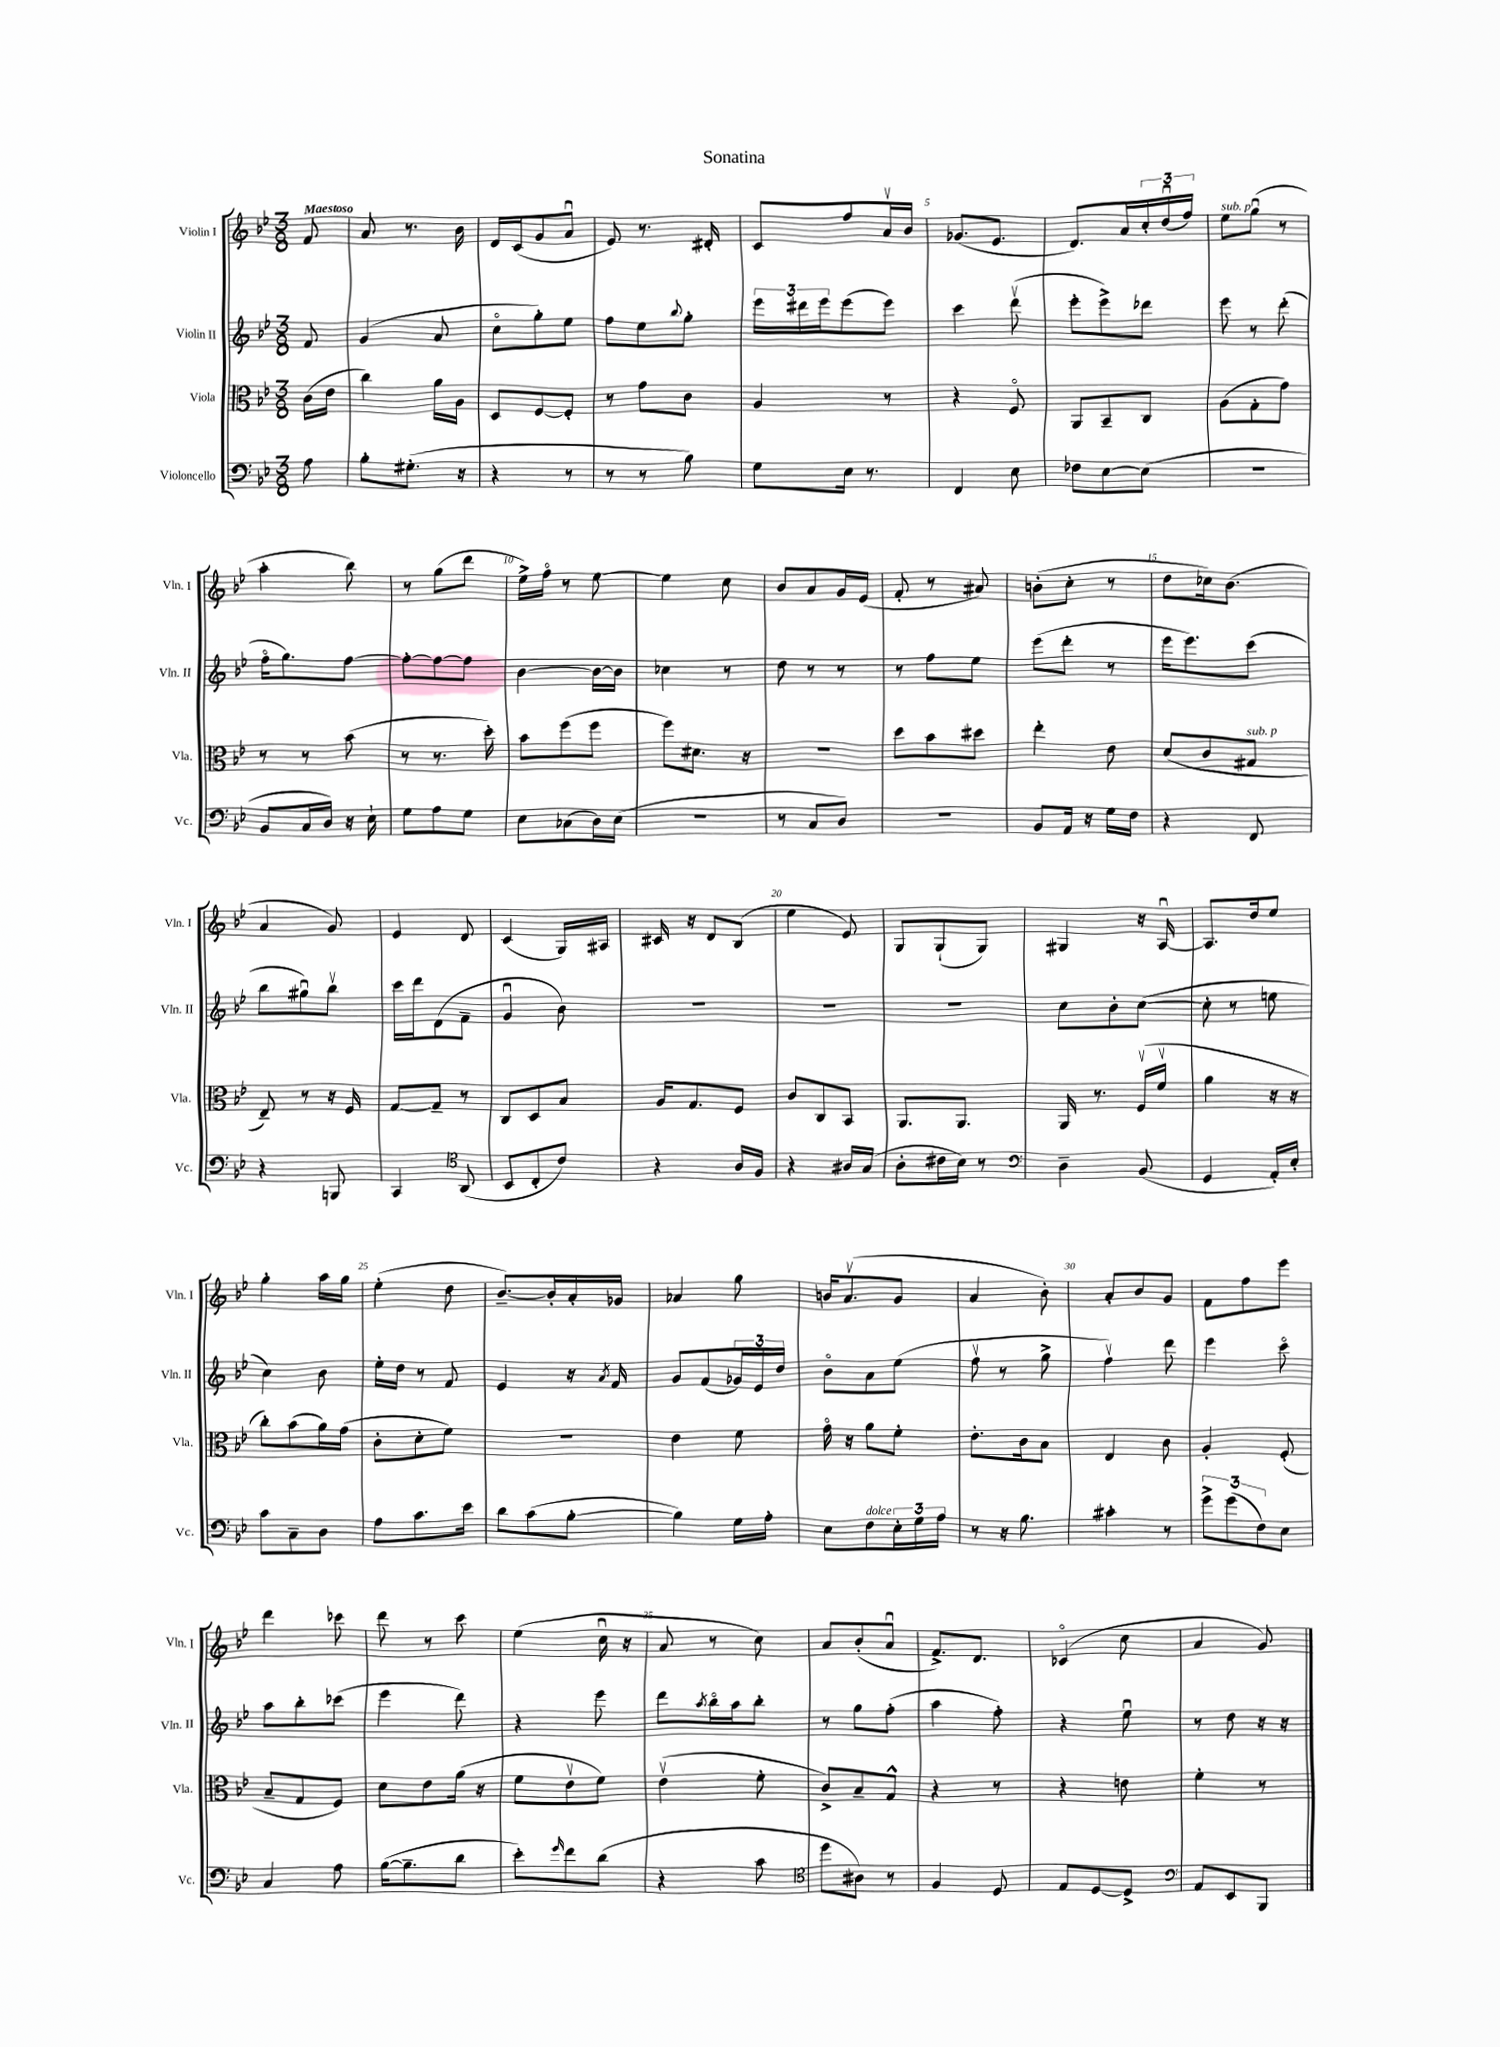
\header { title = "Sonatina" }
<<
\new StaffGroup <<
\new Staff = "s0" \with { instrumentName = "Violin I" shortInstrumentName = "Vln. I" } {
    \clef treble \key bes \major \numericTimeSignature \time 3/8 \partial 8 \tempo "Maestoso"
    f'8 |
    a'8 r8. bes'16 |
    d'16 c'16( g'8 a'8\downbow |
    ees'8) r8. dis'16-. |
    c'8 f''8 a'16\upbow bes'16 |
    ges'8.( ees'8. |
    d'8.) a'16 \tuplet 3/2 { c''16-. d''16\downbow( f''16) } |
    ees''8^\markup { \italic "sub. p" } g''8\downbow( r8 |
    a''4-. bes''8) |
    r8 g''8( d'''8 |
    ees''16->) f''16\flageolet r8 ees''8~ |
    ees''4 c''8 |
    bes'8 a'8 g'16 ees'16( |
    f'8-. r8 ais'8) |
    b'8-.( c''8-. r8 |
    d''8 ces''16) bes'8.( |
    a'4 g'8) |
    ees'4 d'8 |
    c'4( g16) ais16 |
    cis'16 r16 d'8 bes8( |
    ees''4 ees'8) |
    g8 g8-!( g8) |
    gis4 r16 a16~\downbow |
    a8. d''16 ees''8 |
    g''4-. a''16 g''16 |
    ees''4-.( d''8 |
    bes'8.~--) bes'16-. a'16-. ges'16 |
    aes'4 g''8 |
    b'16 a'8.\upbow( g'8 |
    a'4 bes'8-.) |
    a'8-. bes'8 g'8 |
    f'8 f''8 ees'''8 |
    d'''4 ces'''8 |
    d'''8 r8 c'''8 |
    ees''4( c''16\downbow r16 |
    a'8 r8 c''8) |
    a'8 bes'8-.( a'8\downbow |
    f'8.->) d'8. |
    ces'4\flageolet( c''8 |
    a'4 g'8) \bar "|." |
}
\new Staff = "s1" \with { instrumentName = "Violin II" shortInstrumentName = "Vln. II" } {
    \clef treble \key bes \major \numericTimeSignature \time 3/8 \partial 8
    f'8 |
    g'4( a'8 |
    c''8\flageolet g''8-.) ees''8 |
    f''8 ees''8 \appoggiatura { bes''8 } g''8-. |
    \tuplet 3/2 { ees'''16 dis'''16 ees'''16 } ees'''8( ees'''8) |
    c'''4 d'''8\upbow( |
    ees'''8-. ees'''8->) des'''8 |
    ees'''8 r8 d'''8-.( |
    f''16\flageolet g''8.) f''8~ |
    f''8~-. f''8~ f''8 |
    bes'4~ bes'16~ bes'16 |
    ces''4 r8 |
    d''8 r8 r8 |
    r8 f''8 ees''8 |
    ees'''8( d'''8-. r8 |
    ees'''16 ees'''8.) c'''8( |
    bes''8 gis''8\downbow) bes''8\upbow |
    c'''16 d'''16 d'8( f'8-- |
    g'4\downbow bes'8) |
    R4. |
    R4. |
    R4. |
    c''8 bes'8-. c''8~( |
    c''8-. r8 e''8 |
    c''4) bes'8 |
    ees''16-. d''16 r8 f'8 |
    ees'4 r16 \acciaccatura { a'8 } f'16 |
    g'8 f'8( \tuplet 3/2 { ges'16) ees'16 d''16 } |
    bes'8\flageolet a'8 ees''8( |
    f''8\upbow r8 g''8-> |
    f''4\upbow) d'''8 |
    ees'''4 c'''8\flageolet |
    a''8 bes''8-. ces'''8( |
    ees'''4 d'''8) |
    r4 ees'''8 |
    d'''8 \acciaccatura { a''8 } bes''16\flageolet a''16 bes''8-. |
    r8 g''8 f''8-.( |
    a''4 f''8-.) |
    r4 ees''8\downbow |
    r8 d''8 r16 r16 \bar "|." |
}
\new Staff = "s2" \with { instrumentName = "Viola" shortInstrumentName = "Vla." } {
    \clef alto \key bes \major \numericTimeSignature \time 3/8 \partial 8
    c'16( ees'16 |
    c''4) a'16 a16 |
    d8 f8~ f8-. |
    r8 g'8 c'8 |
    a4 r8 |
    r4 f8\flageolet |
    a,8 bes,8-- c8 |
    a8( g8-. g'8) |
    r8 r8 bes'8( |
    r8 r8. d''16-.) |
    bes'8 f''8( f''8 |
    f''8) dis'8. r16 |
    R4. |
    d''8 bes'8 dis''8 |
    ees''4-. ees'8 |
    d'8( c'8 gis8^\markup { \italic "sub. p" } |
    ees8--) r8 r16 f16 |
    g8~ g8-- r8 |
    c8 d8 bes8 |
    a16 g8. f8 |
    c'8 c8 bes,8 |
    a,8. a,8. |
    a,16 r8. f16\upbow( f'16\upbow |
    a'4 r16 r16 |
    c''8-.) bes'8( a'16) g'16( |
    c'8-. d'8-. f'8) |
    r4. |
    ees'4 f'8 |
    g'16\flageolet r16 a'8 f'8-. |
    ees'8.-. c'16 bes8 |
    ees4 c'8 |
    a4-. f8-.( |
    bes8-- g8 f8) |
    d'8 ees'8 a'16( r16 |
    f'8 ees'8\upbow f'8) |
    ees'4\upbow( f'8-. |
    c'8->) bes8-- g8-^ |
    r4 r8 |
    r4 e'8 |
    f'4-. r8 \bar "|." |
}
\new Staff = "s3" \with { instrumentName = "Violoncello" shortInstrumentName = "Vc." } {
    \clef bass \key bes \major \numericTimeSignature \time 3/8 \partial 8
    a8 |
    bes8-. gis8.-.( r16 |
    r4 r8 |
    r8 r8 bes8) |
    g8 ees16 r8. |
    f,4 ees8 |
    fes8 ees8~ ees8( |
    R4. |
    bes,8 c16 d16) r16 ees16-! |
    g8 a8 g8 |
    ees8 ces8( d16) ees16( |
    R4. |
    r8 c8 d8) |
    R4. |
    bes,8 a,16 r16 g16 f16 |
    r4 f,8 |
    r4 b,,8 |
    c,4 \clef tenor a,8( |
    bes,8 c8-. c'8) |
    r4 a16 f16 |
    r4 ais16 g16( |
    a8-. cis'16 bes16) r8 |
    \clef bass d4-- bes,8( |
    g,4 a,16-.) ees16-. |
    c'8 c8-- d8 |
    a8 c'8. ees'16 |
    d'8 c'8( bes8~-. |
    bes4) g16 a16-. |
    ees8 f8^\markup { \italic "dolce" } \tuplet 3/2 { ees16-. g16 a16 } |
    r8 r16 bes8. |
    cis'4-. r8 |
    \tuplet 3/2 { g'8-> g'8( f8) } ees8 |
    c4 a8 |
    bes16~( bes8.-- d'8 |
    ees'8-.) \grace { g'16 } f'8 d'8( |
    r4 c'8 |
    \clef tenor d''8 ais8) r8 |
    f4 d8 |
    ees8 d8~ d8-> |
    \clef bass a,8 ees,8 bes,,8 \bar "|." |
}
>>
>>
\layout { \context { \Score \override BarNumber.break-visibility = ##(#f #t #t) barNumberVisibility = #(every-nth-bar-number-visible 5) } }
